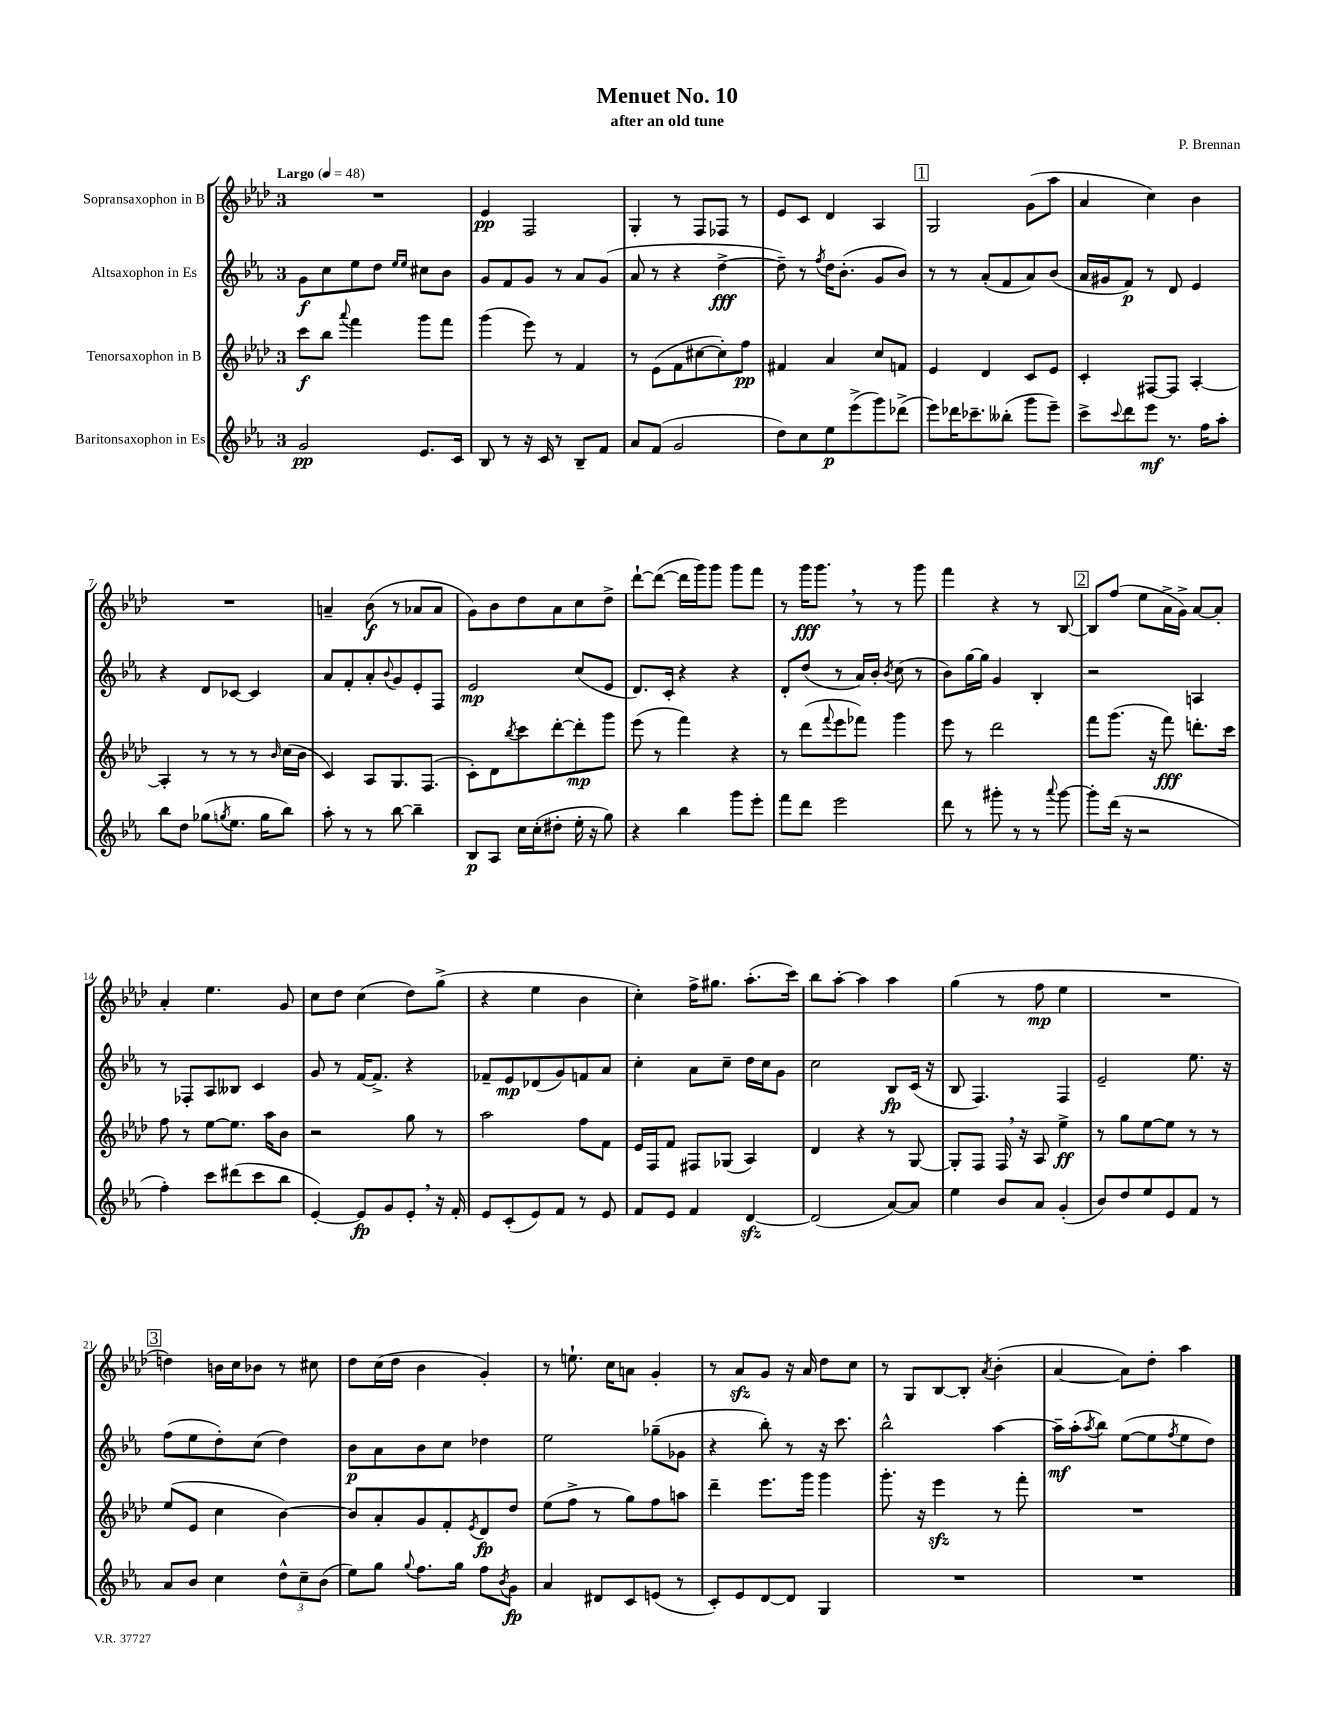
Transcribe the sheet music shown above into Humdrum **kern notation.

**kern	**kern	**kern	**kern
*staff4	*staff3	*staff2	*staff1
*clefG2	*clefG2	*clefG2	*clefG2
*k[b-e-a-]	*k[b-e-a-d-]	*k[b-e-a-]	*k[b-e-a-d-]
*M3/4	*M3/4	*M3/4	*M3/4
*MM48	*MM48	*MM48	*MM48
2g/	8ccc\L	8g\L	2.r
.	8bb-\J	8cc\	.
.	8qqaaa-/	.	.
.	4fff\	8ee-\	.
.	.	8dd\J	.
.	.	16qqee-/LL	.
.	.	16qqee-/JJ	.
8.e-/L	8ggg\L	8cc#\L	.
.	8fff\J	8b-\J	.
16c/Jk	.	.	.
=	=	=	=
8B-/	(4ggg\	8g/L	4e-/
8r	.	8f/	.
16r	8eee-\)	8g/J	2F/
16c/	.	.	.
8r	8r	8r	.
8B-~/L	4f/	8a-/L	.
8f/J	.	(8g/J	.
=	=	=	=
8a-/L	8r	8a-/	4G'/
(8f/J	(8e-\L	8r	.
2g/	8f\	4r	8r
.	[8cc#\	.	8F/L
.	8cc#'\])	[4dd^\	8F-/J
.	8ff\J	.	8r
=	=	=	=
8dd\L)	4f#/	8dd~\])	8e-/L
8cc\	.	8r	8c/J
.	.	8qff/	.
8ee-\	4a-/	16dd\LK	4d-/
.	.	(8.b-'\J	.
(8eee-^\	.	.	.
8ggg\)	8cc/L	8g/L	4A-/
(8ddd-^\J	8f/J	8b-/J)	.
=	=	=	=
8eee-\L)	4e-/	8r	2G/
16ddd-\K	.	8r	.
8.ccc-~\	.	.	.
.	4d-/	(8a-'/L	.
(8bb--'\J	.	8f/	.
8ggg\L	8c/L	8a-/)	(8g\L
8eee-~\J)	8e-/J	(8b-/J	8aa-\J
=	=	=	=
8ccc^\L	4c'/	16a-/LL	4a-/
.	.	16g#/J	.
8qqccc/	.	.	.
8ddd\	.	8f/J)	.
8eee-\J	[8F#/L	8r	4cc\)
8.r	8F#/]J	8d/	.
.	[4A-'/	4e-/	4b-\
16ff\LK	.	.	.
8aa-'\J	.	.	.
=	=	=	=
8bb-\L	4A-'/]	4r	2.r
8dd\J	.	.	.
(8gg-\L	8r	8d/L	.
8qgg/	.	.	.
8.ee-\J	8r	[8c-/J	.
.	8r	4c-/]	.
16gg\LK	.	.	.
.	16qqb-/	.	.
8bb-\J)	(16cc\LL	.	.
.	16b-\JJ	.	.
=	=	=	=
8aa-'\	4c/)	8a-/L	4a~/
8r	.	8f'/	.
8r	8A-/L	8a-'/	(8b-\
.	.	8qqb-/	.
[8bb-\	8.G/	8g/	8r
4bb-~\]	.	8e-'/	8a-/L
.	(8.F/J	.	.
.	.	8F/J	8a-/J
=	=	=	=
8B-/L	8c'\L)	2e-/	8g\L)
8A-/J	8d-\	.	8b-\
.	8qbb-/	.	.
16cc\LL	8ccc\	.	8dd-\
(16cc'\J	.	.	.
8dd#'\J	[8ddd-'\	.	8a-\
16ee-'\	8ddd-'\]	(8cc/L	8cc\
16r	.	.	.
8gg\)	8ggg\J	8e-/J	8dd-^\J
=	=	=	=
4r	(8eee-\	8.d/L)	[8ddd-`\L
.	8r	.	(8ddd-\_J
.	.	16c'/Jk	.
4bb-\	4fff\)	4r	16ddd-\]LL
.	.	.	16ggg\J)
.	.	.	8ggg\J
8ggg\L	4r	4r	8ggg\L
8eee-'\J	.	.	8fff\J
=	=	=	=
8fff\L	8r	8d'/L	8r
8ddd\J	(8ddd-\L	(8dd/J	16ggg\LK
.	.	.	8.ggg\J
.	8qqfff/	.	.
2eee-\	8eee-\	8r	.
.	8fff-\J)	16a-/LL)	8r
.	.	16b-'/JJ	.
.	.	8qb-/	.
.	4ggg\	(8cc\	8r
.	.	8r	8ggg\
=	=	=	=
8ddd\	8eee-\	8b-\L)	4fff\
8r	8r	[16gg\L	.
.	.	16gg\]JJ	.
8ggg#'\	2ddd-\	4g/	4r
8r	.	.	.
8r	.	4B-'/	8r
8qqaaa-/	.	.	.
[8ggg#\	.	.	[8B-/
=	=	=	=
8ggg#'\]L	8fff\L	2r	8B-/]L
(16ddd\Jk	(8.ggg\J	.	(8ff/J
16r	.	.	.
2r	.	.	8ee-\L
.	16r	.	.
.	8fff\)	.	16a-^\L
.	.	.	16g^\JJ)
.	8.ddd'\L	4A/	[8a-/L
.	.	.	8a-'/]J
.	16ccc\Jk	.	.
=	=	=	=
4ff'\)	8ff\	8r	4a-'/
.	8r	8F-'/L	.
8ccc\L	[8ee-\L	8A-/	4.ee-\
(8ddd#\	8.ee-\]J	8B--/J	.
8ccc\	.	4c/	.
.	16aa-\LK	.	.
8bb-\J	8b-\J	.	8g/
=	=	=	=
[4e-'/)	2r	8g/	8cc\L
.	.	8r	8dd-\J
8e-/]L	.	[16f/LK	(4cc\
.	.	8.f^/]J	.
8g/	.	.	.
8e-'/J	8gg\	4r	8dd-\L)
16r	8r	.	(8gg^\J
16f'/	.	.	.
=	=	=	=
8e-/L	2aa-\	8f-~/L	4r
(8c'/	.	8e-/	.
8e-/)	.	(8d-/	4ee-\
8f/J	.	8g/)	.
8r	8ff\L	8f/	4b-\
8e-/	8f\J	8a-/J	.
=	=	=	=
8f/L	16e-/LL	4cc'\	4cc'\)
.	16F/J	.	.
8e-/J	8f/J	.	.
4f/	8F#/L	8a-\L	16ff^\LK
.	.	.	8.gg#\J
.	(8G-/J	8cc~\J	.
[4d/	4A-/)	16dd\LL	(8.aa-'\L
.	.	16cc\J	.
.	.	8g\J	.
.	.	.	16ccc\Jk)
=	=	=	=
(2d/]	4d-/	2cc\	8bb-\L
.	.	.	[8aa-'\J
.	4r	.	4aa-\]
[8a-/L)	8r	8B-/L	4aa-\
8a-/]J	[8G/	(16c/Jk	.
.	.	16r	.
=	=	=	=
4ee-\	8G'/]L	8B-/	(4gg\
.	8F/J	4.F/)	.
8b-/L	16F/	.	8r
.	16r	.	.
8a-/J	8A-/	.	8ff\
(4g'/	4ee-^\	4F/	4ee-\
=	=	=	=
8b-/L)	8r	2e-~/	2.r
8dd/	8gg\L	.	.
8ee-/	[8ee-\	.	.
8e-/	8ee-\]J	.	.
8f/J	8r	8.ee-\	.
8r	8r	.	.
.	.	16r	.
=	=	=	=
8a-/L	(8ee-/L	(8ff\L	4dd\)
8b-/J	8e-/J	8ee-\	.
4cc\	4cc\	8dd'\)	16b\LL
.	.	.	16cc\J
.	.	(8cc\J	8b-\J
12dd^^\L	[4b-\)	4dd\)	8r
12cc~\	.	.	.
.	.	.	8cc#\
(12b-\J	.	.	.
=	=	=	=
8ee-\L)	8b-/]L	8b-\L	8dd-\L
8gg\J	8a-'/	8a-\	(16cc\L
.	.	.	16dd-\JJ
8qqgg/	.	.	.
8.ff\L	8g/	8b-\	4b-\
.	8f'/	8cc\J	.
16gg\Jk	.	.	.
.	8qe-/	.	.
8ff\L	8d-/	4dd-\	4g'/)
8qb-/	.	.	.
8g\J	8dd-/J	.	.
=	=	=	=
4a-/	(8ee-\L	2ee-\	8r
.	8ff^\J	.	8.ee`\
8d#/L	8r	.	.
.	.	.	16cc\LK
8c/	8gg\L)	.	8a\J
(8e/J	8ff\	(8gg-~\L	4g'/
8r	8aa\J	8g-\J	.
=	=	=	=
8c'/L)	4ddd-~\	4r	8r
8e-/	.	.	8a-/L
[8d/	8.eee-\L	8bb-'\)	8g/J
8d/]J	.	8r	16r
.	16ggg\Jk	.	16a-/
4G/	4ggg\	16r	8dd-\L
.	.	8.ccc\	.
.	.	.	8cc\J
=	=	=	=
2.r	8.ggg'\	2bb-^^\	8r
.	.	.	8G/L
.	16r	.	.
.	4eee-\	.	[8B-/
.	.	.	8B-'/]J
.	.	.	8qa-/
.	8r	[4aa-\	(4b-'\
.	8fff'\	.	.
=	=	=	=
2.r	2.r	16aa-~\]LL	[4a-/
.	.	(16aa-'\J	.
.	.	8qaa-/	.
.	.	8bb-\J)	.
.	.	([8ee-\L	8a-\]L)
.	.	8ee-\]	8dd-'\J
.	.	8qff/	.
.	.	8ee-\	4aa-\
.	.	8dd\J)	.
==	==	==	==
*-	*-	*-	*-
